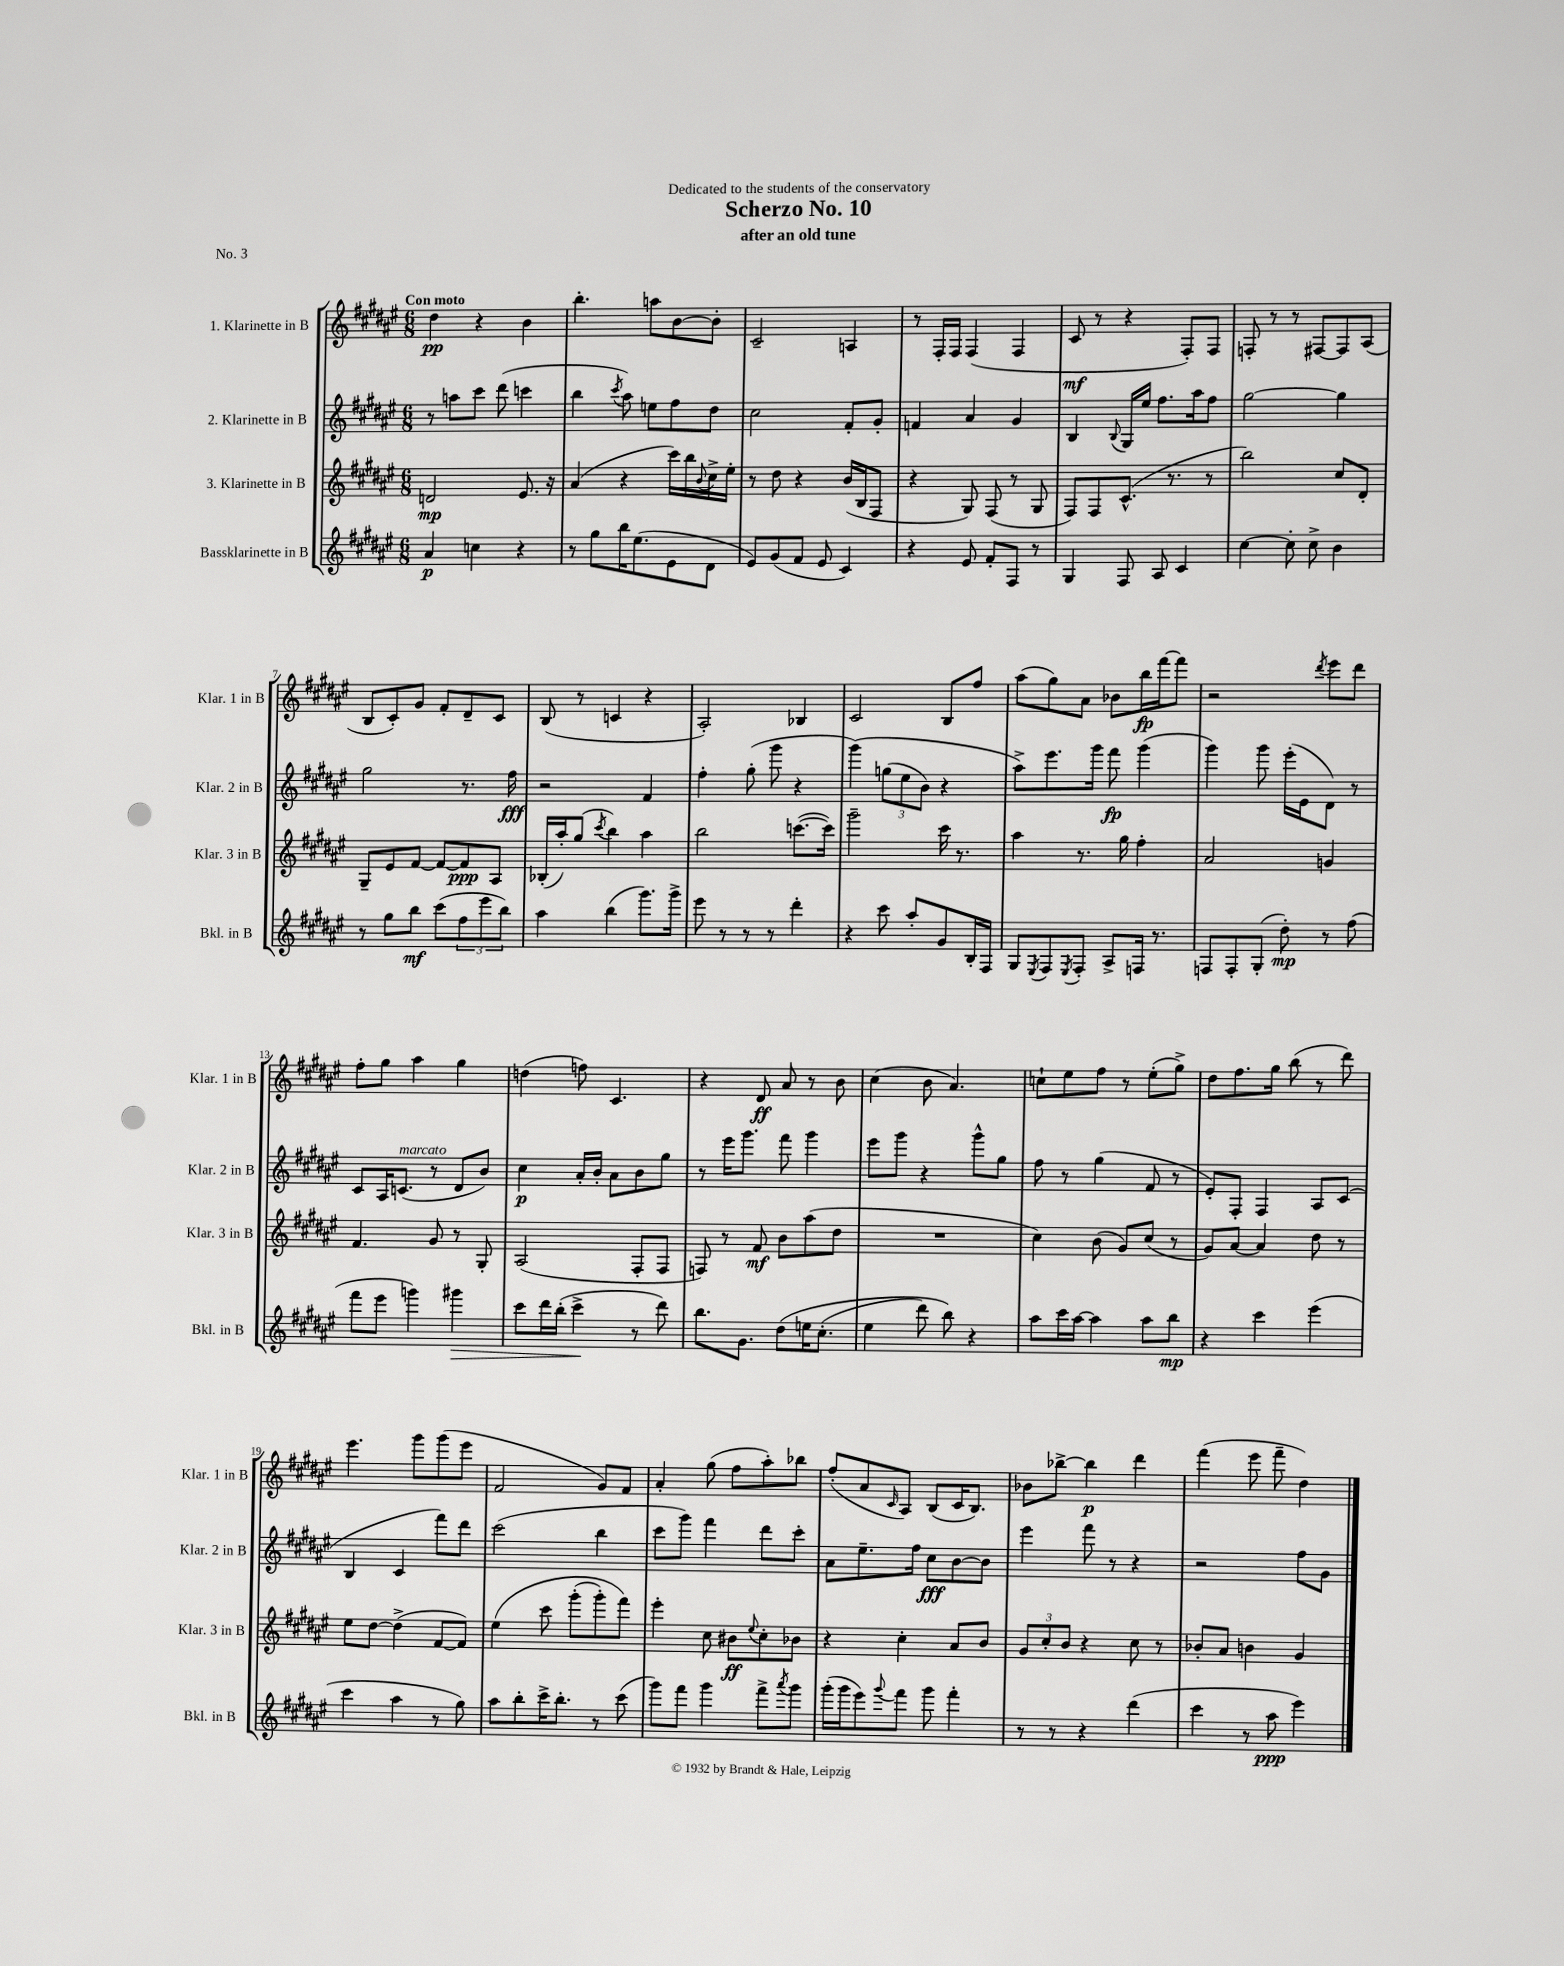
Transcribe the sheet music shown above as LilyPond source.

\header { title = "Scherzo No. 10" subtitle = "after an old tune" dedication = "Dedicated to the students of the conservatory" piece = "No. 3" }
<<
\new StaffGroup <<
\new Staff = "s0" \with { instrumentName = "1. Klarinette in B" shortInstrumentName = "Klar. 1 in B" } {
    \clef treble \key fis \major \numericTimeSignature \time 6/8 \tempo "Con moto"
    dis''4\pp r4 b'4 |
    b''4.-. a''8 b'8~ b'8-. |
    cis'2-- a4 |
    r8 fis16-. fis16 fis4( fis4 |
    cis'8\mf r8 r4 fis8-.) fis8 |
    f8-. r8 r8 fis8~ fis8 ais8( |
    b8 cis'8-.) gis'8 fis'8-. dis'8-- cis'8 |
    b8( r8 c'4 r4 |
    ais2-.) bes4 |
    cis'2 b8 fis''8 |
    ais''8( gis''8) ais'8 bes'8 b''16\fp fis'''16~ fis'''8 |
    r2 \acciaccatura { dis'''8 } eis'''8 dis'''8 |
    fis''8-. gis''8 ais''4 gis''4 |
    d''4( f''8) cis'4. |
    r4 dis'8\ff ais'8 r8 b'8 |
    cis''4( b'8 ais'4.) |
    c''8-! eis''8 fis''8 r8 eis''8-.( gis''8->) |
    dis''8 fis''8. gis''16 b''8( r8 dis'''8) |
    eis'''4. gis'''8 gis'''8( eis'''8 |
    fis'2 gis'8) fis'8 |
    ais'4-. gis''8( fis''8 ais''8-.) bes''8 |
    fis''8-.( ais'8 \grace { cis'16 } ais8) b8( cis'16 b8.) |
    bes'8 bes''8~-> bes''4\p dis'''4 |
    fis'''4( eis'''8 fis'''8-- dis''4) \bar "|." |
}
\new Staff = "s1" \with { instrumentName = "2. Klarinette in B" shortInstrumentName = "Klar. 2 in B" } {
    \clef treble \key fis \major \numericTimeSignature \time 6/8
    r8 a''8 cis'''8 dis'''8( c'''4 |
    b''4 \acciaccatura { cis'''8 } ais''8) e''8 fis''8 dis''8 |
    cis''2 fis'8-. gis'8-. |
    f'4 ais'4 gis'4 |
    b4 \appoggiatura { b8 } gis16 eis''16 fis''8. ais''16 fis''8 |
    gis''2~ gis''4 |
    gis''2 r8. fis''16\fff |
    r2 fis'4 |
    fis''4-. gis''8-.( gis'''8 r4 |
    gis'''4)\( \tuplet 3/2 { g''8( eis''8 b'8) } r4 |
    ais''8->\) eis'''8. gis'''16 fis'''8\fp gis'''4( |
    gis'''4) gis'''8 eis'''16-.( eis'16 dis'8) r8 |
    cis'8 ais16 c'8.^\markup { \italic "marcato" }( r8 dis'8 b'8) |
    cis''4\p ais'16-. b'16-. ais'8 b'8 gis''8 |
    r8 eis'''16 gis'''8. fis'''8 gis'''4 |
    eis'''8 gis'''8 r4 gis'''8-^ gis''8 |
    fis''8 r8 gis''4( fis'8 r8 |
    eis'8-.) fis8-. fis4 ais8 cis'8( |
    b4 cis'4 fis'''8) dis'''8 |
    cis'''2( b''4 |
    cis'''8 gis'''8) fis'''4 dis'''8 cis'''8-. |
    ais'8 eis''8.-- fis''16 cis''8\fff b'8~ b'8 |
    eis'''4 fis'''8 r8 r4 |
    r2 fis''8 gis'8 \bar "|." |
}
\new Staff = "s2" \with { instrumentName = "3. Klarinette in B" shortInstrumentName = "Klar. 3 in B" } {
    \clef treble \key fis \major \numericTimeSignature \time 6/8
    d'2\mp eis'8. r16 |
    ais'4( r4 cis'''16) b''16 \appoggiatura { b'8 } cis''16-> eis''16-. |
    r8 dis''8 r4 b'16( b16 fis8 |
    r4 gis8) fis8( r8 gis8 |
    fis8) fis8 cis'8.-^( r8. r8 |
    b''2) cis''8 dis'8-. |
    gis8-- eis'8 fis'8~ fis'8~ fis'8\ppp ais8 |
    bes16-.( ais''16-.) gis''8( \acciaccatura { cis'''8 } b''4) ais''4 |
    b''2 c'''8.~( c'''16) |
    gis'''2-- cis'''16 r8. |
    ais''4 r8. gis''16 fis''4-. |
    ais'2 g'4 |
    fis'4. gis'8 r8 gis8-. |
    ais2( fis8-. fis8 |
    f8) r8 fis'8\mf b'8 ais''8( dis''8 |
    R2. |
    cis''4) b'8( gis'8) cis''8( r8 |
    gis'8) ais'8~ ais'4 dis''8 r8 |
    eis''8 dis''8~ dis''4->( fis'8~ fis'8) |
    eis''4\( cis'''8 gis'''8-.( gis'''8-.) fis'''8\) |
    eis'''4-. cis''8 bis'8\ff \appoggiatura { eis''8 } cis''8-. bes'8 |
    r4 cis''4-. ais'8 b'8 |
    \tuplet 3/2 { gis'8 cis''8-. b'8 } r4 cis''8 r8 |
    bes'8-. ais'8 b'4 gis'4 \bar "|." |
}
\new Staff = "s3" \with { instrumentName = "Bassklarinette in B" shortInstrumentName = "Bkl. in B" } {
    \clef treble \key fis \major \numericTimeSignature \time 6/8
    ais'4\p c''4 r4 |
    r8 gis''8 b''16 eis''8.( eis'8 dis'8 |
    eis'8) gis'8( fis'8 eis'8 cis'4) |
    r4 eis'8 fis'8-. fis8 r8 |
    gis4 fis8 ais8 cis'4 |
    cis''4~ cis''8-. cis''8-> b'4 |
    r8 gis''8 b''8\mf cis'''8( \tuplet 3/2 { fis''8 eis'''8 b''8) } |
    ais''4 b''4( gis'''8.) gis'''16-> |
    eis'''8 r8 r8 r8 dis'''4-. |
    r4 cis'''8 ais''8-. gis'8 b16-. fis16 |
    gis8 \acciaccatura { eis8 } fis8 \acciaccatura { eis8 } fis8-. ais8-> f16 r8. |
    f8 f8-. gis8-.( dis''8-.\mp) r8 fis''8( |
    fis'''8 eis'''8 g'''4) gis'''4\> |
    cis'''8 dis'''16 b''16-.( cis'''4->\! r8 dis'''8) |
    b''8. gis'8. dis''8\( e''16 cis''8.-.( |
    eis''4 dis'''8) b''8\) r4 |
    ais''8 cis'''16 ais''16~ ais''4 ais''8 b''8\mp |
    r4 cis'''4 eis'''4( |
    cis'''4 ais''4 r8 gis''8) |
    ais''8 b''8-. cis'''16-> b''8.-. r8 cis'''8( |
    gis'''8) fis'''8 gis'''4 fis'''8-> \acciaccatura { ais'''8 } gis'''8 |
    gis'''16-.( gis'''16 eis'''8) \appoggiatura { gis'''8 } fis'''8 gis'''8 fis'''4-. |
    r8 r8 r4 dis'''4( |
    cis'''4 r8 ais''8\ppp eis'''4) \bar "|." |
}
>>
>>
